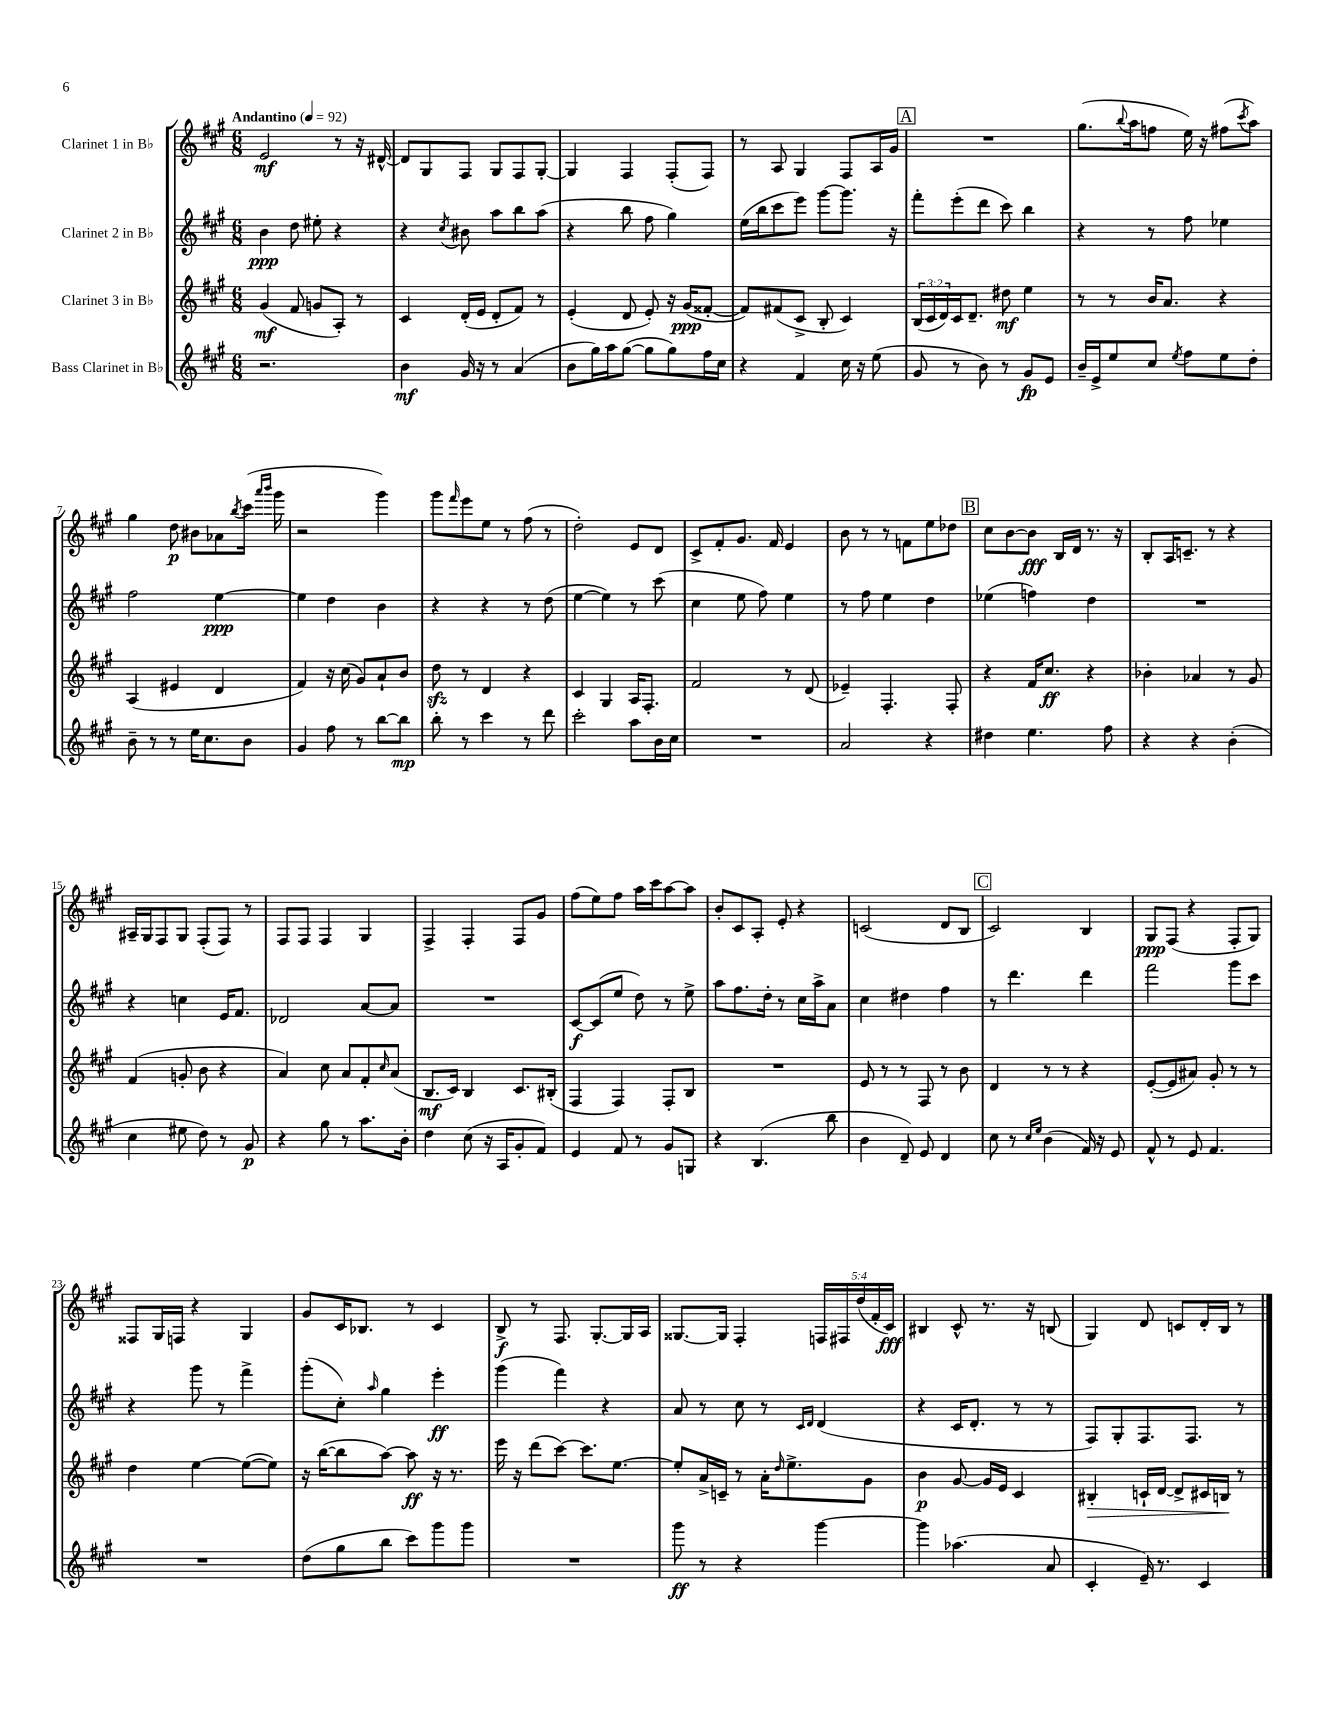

**kern	**dynam	**kern	**dynam	**kern	**dynam	**kern	**dynam
*part4	*part4	*part3	*part3	*part2	*part2	*part1	*part1
*staff4	*staff4	*staff3	*staff3	*staff2	*staff2	*staff1	*staff1
*I"Bass Clarinet in B♭	*	*I"Clarinet 3 in B♭	*	*I"Clarinet 2 in B♭	*	*I"Clarinet 1 in B♭	*
*clefG2	*	*clefG2	*	*clefG2	*	*clefG2	*
*k[f#c#g#]	*	*k[f#c#g#]	*	*k[f#c#g#]	*	*k[f#c#g#]	*
*M6/8	*	*M6/8	*	*M6/8	*	*M6/8	*
*MM92	*	*MM92	*	*MM92	*	*MM92	*
=1	=1	=1	=1	=1	=1	=1	=1
!	!	!	!	!	!	!LO:TX:a:B:t=Andantino	!
2.r	.	(4g#/	mf	4b\	ppp	2e/	mf
.	.	8f#/	.	8dd\	.	.	.
.	.	8gn/L	.	8ee#X'\	.	.	.
.	.	8A'/J)	.	4r	.	8r	.
.	.	8r	.	.	.	16r	.
.	.	.	.	.	.	[16d#X^^/	.
=2	=2	=2	=2	=2	=2	=2	=2
4b\	mf	4c#/	.	4r	.	8d#/L]	.
.	.	.	.	.	.	8G#/	.
.	.	.	.	8qcc#/	.	.	.
16g#/	.	(16d'/LL	.	8b#X\	.	8F#/J	.
16r	.	16e/JJ	.	.	.	.	.
8r	.	8d'/L	.	8aa\L	.	8G#/L	.
(4a/	.	8f#/J)	.	8bb\	.	8F#/	.
.	.	8r	.	(8aa\J	.	[8G#'/J	.
=3	=3	=3	=3	=3	=3	=3	=3
8b\L	.	(4e'/	.	4r	.	4G#/]	.
16gg#\L)	.	.	.	.	.	.	.
16aa\J	.	.	.	.	.	.	.
([8gg#\J	.	8d/	.	8bb\	.	4F#/	.
8gg#\L]	.	8e'/)	.	8ff#\	.	.	.
8gg#\)	.	16r	.	4gg#\)	.	(8F#'/L	.
.	.	(16g#/KL	ppp	.	.	.	.
16ff#\L	.	[8f##X'/J	.	.	.	8F#/J)	.
16cc#\JJ	.	.	.	.	.	.	.
=4	=4	=4	=4	=4	=4	=4	=4
4r	.	8f##/L])	.	(16ee\LL	.	8r	.
.	.	.	.	16bb\J	.	.	.
.	.	(8f#X/	.	8ccc#\	.	8A/	.
4f#/	.	8c#^/J	.	8eee\J)	.	4G#/	.
.	.	8B'/	.	[8ggg#\L	.	.	.
16cc#\	.	4c#/)	.	8.ggg#\J]	.	8F#/L	.
16r	.	.	.	.	.	.	.
(8ee\	.	.	.	.	.	16A/L	.
.	.	.	.	16r	.	16g#/JJ	.
!!LO:REH:place=s1:t=A
=5	=5	=5	=5	=5	=5	=5	=5
8g#/	.	(24B/LL	.	8fff#'\L	.	2.r	.
.	.	24c#/	.	.	.	.	.
.	.	24d/)	.	.	.	.	.
8r	.	16c#/J	.	(8eee'\	.	.	.
.	.	8.d~/J	.	.	.	.	.
8b\)	.	.	.	8ddd\J	.	.	.
8r	.	8dd#X\	mf	8ccc#\)	.	.	.
8g#/L	fp	4ee\	.	4bb\	.	.	.
8e/J	.	.	.	.	.	.	.
=6	=6	=6	=6	=6	=6	=6	=6
16b~/LL	.	8r	.	4r	.	(8.gg#\L	.
16e^/J	.	.	.	.	.	.	.
8ee/	.	8r	.	.	.	.	.
.	.	.	.	.	.	8qqbb/	.
.	.	.	.	.	.	16aa\k	.
8cc#/J	.	16b/KL	.	8r	.	8ffn\J	.
.	.	8.a/J	.	.	.	.	.
8qee/	.	.	.	.	.	.	.
8ff#\L	.	.	.	8ff#\	.	16ee\)	.
.	.	.	.	.	.	16r	.
8ee\	.	4r	.	4ee-X\	.	(8ff#X\L	.
.	.	.	.	.	.	8qccc#/	.
8dd'\J	.	.	.	.	.	8aa\J)	.
!!LO:LB:g=z
=7	=7	=7	=7	=7	=7	=7	=7
8b~\	.	(4A/	.	2ff#\	.	4gg#\	.
8r	.	.	.	.	.	.	.
8r	.	4e#X/	.	.	.	8dd\	p
16ee\KL	.	.	.	.	.	8b#X\L	.
8.cc#\	.	.	.	.	.	.	.
.	.	4d/	.	[4ee\	ppp	8a-X\	.
.	.	.	.	.	.	8qbb/	.
8b\J	.	.	.	.	.	(16ccc#\Jk	.
.	.	.	.	.	.	16qqaaa/LL	.
.	.	.	.	.	.	16qqbbb/JJ	.
.	.	.	.	.	.	16ggg#\	.
=8	=8	=8	=8	=8	=8	=8	=8
4g#/	.	4f#/)	.	4ee\]	.	2r	.
8ff#\	.	16r	.	4dd\	.	.	.
.	.	(16cc#\	.	.	.	.	.
8r	.	8g#/L)	.	.	.	.	.
[8bb\L	.	8a`/	.	4b\	.	4ggg#\)	.
8bb\J]	mp	8b/J	.	.	.	.	.
=9	=9	=9	=9	=9	=9	=9	=9
8bb'\	.	8ddzz\	.	4r	.	8ggg#\L	.
.	.	.	.	.	.	16qqfff#/	.
8r	.	8r	.	.	.	8eee\	.
4ccc#\	.	4d/	.	4r	.	8ee\J	.
.	.	.	.	.	.	8r	.
8r	.	4r	.	8r	.	(8ff#\	.
8ddd\	.	.	.	(8dd\	.	8r	.
=10	=10	=10	=10	=10	=10	=10	=10
2ccc#'\	.	4c#/	.	[4ee\	.	2dd'\)	.
.	.	4G#/	.	4ee\])	.	.	.
8aa\L	.	16A/KL	.	8r	.	8e/L	.
.	.	8.F#'/J	.	.	.	.	.
16b\L	.	.	.	(8ccc#\	.	8d/J	.
16cc#\JJ	.	.	.	.	.	.	.
=11	=11	=11	=11	=11	=11	=11	=11
2.r	.	2f#/	.	4cc#\	.	8c#^/L	.
.	.	.	.	.	.	8f#'/	.
.	.	.	.	8ee\	.	8.g#/J	.
.	.	.	.	8ff#\)	.	.	.
.	.	.	.	.	.	16f#/	.
.	.	8r	.	4ee\	.	4e/	.
.	.	(8d/	.	.	.	.	.
=12	=12	=12	=12	=12	=12	=12	=12
2a/	.	4e-X~/)	.	8r	.	8b\	.
.	.	.	.	8ff#\	.	8r	.
.	.	4.F#'/	.	4ee\	.	8r	.
.	.	.	.	.	.	8fn\L	.
4r	.	.	.	4dd\	.	8ee\	.
.	.	8F#'/	.	.	.	8dd-X\J	.
!!LO:REH:place=s1:t=B
=13	=13	=13	=13	=13	=13	=13	=13
4dd#X\	.	4r	.	(4ee-X\	.	8cc#\L	.
.	.	.	.	.	.	[8b\	.
4.ee\	.	16f#/KL	.	4ffn\)	.	8b\J]	fff
.	.	8.cc#/J	ff	.	.	.	.
.	.	.	.	.	.	16B/LL	.
.	.	.	.	.	.	16d/JJ	.
.	.	4r	.	4dd\	.	8.r	.
8ff#\	.	.	.	.	.	.	.
.	.	.	.	.	.	16r	.
=14	=14	=14	=14	=14	=14	=14	=14
4r	.	4b-X'\	.	2.r	.	8B'/L	.
.	.	.	.	.	.	16A/K	.
.	.	.	.	.	.	8.cn~/J	.
4r	.	4a-X/	.	.	.	.	.
.	.	.	.	.	.	8r	.
(4b'\	.	8r	.	.	.	4r	.
.	.	8g#/	.	.	.	.	.
!!LO:LB:g=z
=15	=15	=15	=15	=15	=15	=15	=15
4cc#\	.	(4f#/	.	4r	.	16A#X~/LL	.
.	.	.	.	.	.	16G#/J	.
.	.	.	.	.	.	8F#/	.
8ee#X\	.	8gn'/	.	4ccn\	.	8G#/J	.
8dd\)	.	8b\	.	.	.	(8F#'/L	.
8r	.	4r	.	16e/KL	.	8F#/J)	.
.	.	.	.	8.f#/J	.	.	.
8g#/	p	.	.	.	.	8r	.
=16	=16	=16	=16	=16	=16	=16	=16
4r	.	4a/)	.	2d-X/	.	8F#/L	.
.	.	.	.	.	.	8F#/J	.
8gg#\	.	8cc#\	.	.	.	4F#/	.
8r	.	8a/L	.	.	.	.	.
8.aa\L	.	8f#'/	.	[8a/L	.	4G#/	.
.	.	16qqcc#/	.	.	.	.	.
.	.	(8a/J	.	8a/J]	.	.	.
16b'\Jk	.	.	.	.	.	.	.
=17	=17	=17	=17	=17	=17	=17	=17
4dd\	.	8.B/L	mf	2.r	.	4F#^/	.
.	.	16c#/Jk)	.	.	.	.	.
(8cc#\	.	4B/	.	.	.	4F#'/	.
16r	.	.	.	.	.	.	.
16A/KL	.	.	.	.	.	.	.
8g#'/	.	8.c#/L	.	.	.	8F#/L	.
8f#/J)	.	.	.	.	.	8g#/J	.
.	.	(16B#X'/Jk	.	.	.	.	.
=18	=18	=18	=18	=18	=18	=18	=18
4e/	.	4F#/	.	[8c#/L	f	(8ff#\L	.
.	.	.	.	(8c#/]	.	8ee\)	.
8f#/	.	4F#/)	.	8ee/J	.	8ff#\J	.
8r	.	.	.	8dd\)	.	16aa\LL	.
.	.	.	.	.	.	16ccc#\J	.
8g#/L	.	8F#'/L	.	8r	.	[8aa\	.
8Gn/J	.	8B/J	.	8ee^\	.	8aa\J]	.
=19	=19	=19	=19	=19	=19	=19	=19
4r	.	2.r	.	8aa\L	.	8b'/L	.
.	.	.	.	8.ff#\	.	8c#/	.
(4.B/	.	.	.	.	.	8A'/J	.
.	.	.	.	16dd'\Jk	.	.	.
.	.	.	.	8r	.	8e'/	.
.	.	.	.	16cc#\LL	.	4r	.
.	.	.	.	16aa^\J	.	.	.
8bb\	.	.	.	8a\J	.	.	.
=20	=20	=20	=20	=20	=20	=20	=20
4b\	.	8e/	.	4cc#\	.	(2cn/	.
.	.	8r	.	.	.	.	.
8d~/)	.	8r	.	4dd#X\	.	.	.
8e/	.	8F#/	.	.	.	.	.
4d/	.	8r	.	4ff#\	.	8d/L	.
.	.	8b\	.	.	.	8B/J	.
!!LO:REH:place=s1:t=C
=21	=21	=21	=21	=21	=21	=21	=21
8cc#\	.	4d/	.	8r	.	2c#/)	.
8r	.	.	.	4.ddd\	.	.	.
16qqcc#/LL	.	.	.	.	.	.	.
16qqee/JJ	.	.	.	.	.	.	.
(4b\	.	8r	.	.	.	.	.
.	.	8r	.	.	.	.	.
16f#/)	.	4r	.	4ddd\	.	4B/	.
16r	.	.	.	.	.	.	.
8e/	.	.	.	.	.	.	.
=22	=22	=22	=22	=22	=22	=22	=22
8f#^^/	.	([8e'/L	.	2fff#\	.	8G#/L	ppp
8r	.	8e/]	.	.	.	(8F#/J	.
8e/	.	8a#X/J)	.	.	.	4r	.
4.f#/	.	8g#'/	.	.	.	.	.
.	.	8r	.	8ggg#\L	.	8F#'/L	.
.	.	8r	.	8ccc#\J	.	8G#/J)	.
!!LO:LB:g=z
=23	=23	=23	=23	=23	=23	=23	=23
2.r	.	4dd\	.	4r	.	8F##X/L	.
.	.	.	.	.	.	16G#/L	.
.	.	.	.	.	.	16Fn/JJ	.
.	.	[4ee\	.	8ggg#\	.	4r	.
.	.	.	.	8r	.	.	.
.	.	(8ee\L_	.	4fff#^\	.	4G#/	.
.	.	8ee\J])	.	.	.	.	.
=24	=24	=24	=24	=24	=24	=24	=24
(8dd\L	.	16r	.	(8ggg#'\L	.	8g#/L	.
.	.	([16bb\KL	.	.	.	.	.
8gg#\	.	8bb\]	.	8cc#'\J)	.	16c#/K	.
.	.	.	.	.	.	8.B-X/J	.
.	.	.	.	16qqaa/	.	.	.
8bb\J	.	[8aa\J)	.	4gg#\	.	.	.
8ccc#\L)	.	8aa\]	ff	.	.	8r	.
8ggg#\	.	16r	.	4eee'\	ff	4c#/	.
.	.	8.r	.	.	.	.	.
8ggg#\J	.	.	.	.	.	.	.
=25	=25	=25	=25	=25	=25	=25	=25
2.r	.	16eee\	.	(4ggg#\	.	8B^/	f
.	.	16r	.	.	.	.	.
.	.	(8ddd\L	.	.	.	8r	.
.	.	[8ccc#\J)	.	4fff#\)	.	8.F#/	.
.	.	8.ccc#\L]	.	.	.	.	.
.	.	.	.	.	.	[8.G#'/L	.
.	.	.	.	4r	.	.	.
.	.	[8.ee\J	.	.	.	.	.
.	.	.	.	.	.	16G#/L]	.
.	.	.	.	.	.	16A/JJ	.
=26	=26	=26	=26	=26	=26	=26	=26
8ggg#\	ff	8ee'/L]	.	8a/	.	[8.G##X/L	.
8r	.	16a^/L	.	8r	.	.	.
.	.	16cn~/JJ	.	.	.	16G##/Jk]	.
4r	.	8r	.	8cc#\	.	4F#'/	.
.	.	16a'\KL	.	8r	.	.	.
.	.	16qqdd/	.	.	.	.	.
.	.	8.ee^\	.	.	.	.	.
.	.	.	.	16qqc#/LL	.	.	.
.	.	.	.	16qqd/JJ	.	.	.
[4ggg#\	.	.	.	(4d/	.	20Fn/LL	.
.	.	.	.	.	.	20F#X/	.
.	.	.	.	.	.	(20dd/	.
.	.	8g#\J	.	.	.	.	.
.	.	.	.	.	.	20f#'/	.
.	.	.	.	.	.	20c#/JJ)	fff
=27	=27	=27	=27	=27	=27	=27	=27
4ggg#\]	.	4b\	p	4r	.	4B#X/	.
(4.aa-X\	.	[8g#/	.	16c#/KL	.	8c#^^/	.
.	.	.	.	8.d'/J	.	.	.
.	.	16g#/LL]	.	.	.	8.r	.
.	.	16e/JJ	.	.	.	.	.
.	.	4c#/	.	8r	.	.	.
.	.	.	.	.	.	16r	.
8a/	.	.	.	8r	.	(8Bn/	.
=28	=28	=28	=28	=28	=28	=28	=28
!	!	!	!LO:HP:b	!	!	!	!
4c#'/	.	4B#X'/	>	8F#/L)	.	4G#/)	.
.	.	.	.	8G#'/	.	.	.
16e~/)	.	16cn`/LL	.	8.F#/	.	8d/	.
8.r	.	[16d/JJ	.	.	.	.	.
.	.	8d^/L]	.	.	.	8cn/L	.
.	.	.	.	8.F#/J	.	.	.
4c#/	.	16c#X/L	.	.	.	16d'/L	.
.	.	16Bn/JJ	.	.	.	16B/JJ	.
.	.	8r	]	8r	.	8r	.
==	==	==	==	==	==	==	==
*-	*-	*-	*-	*-	*-	*-	*-
